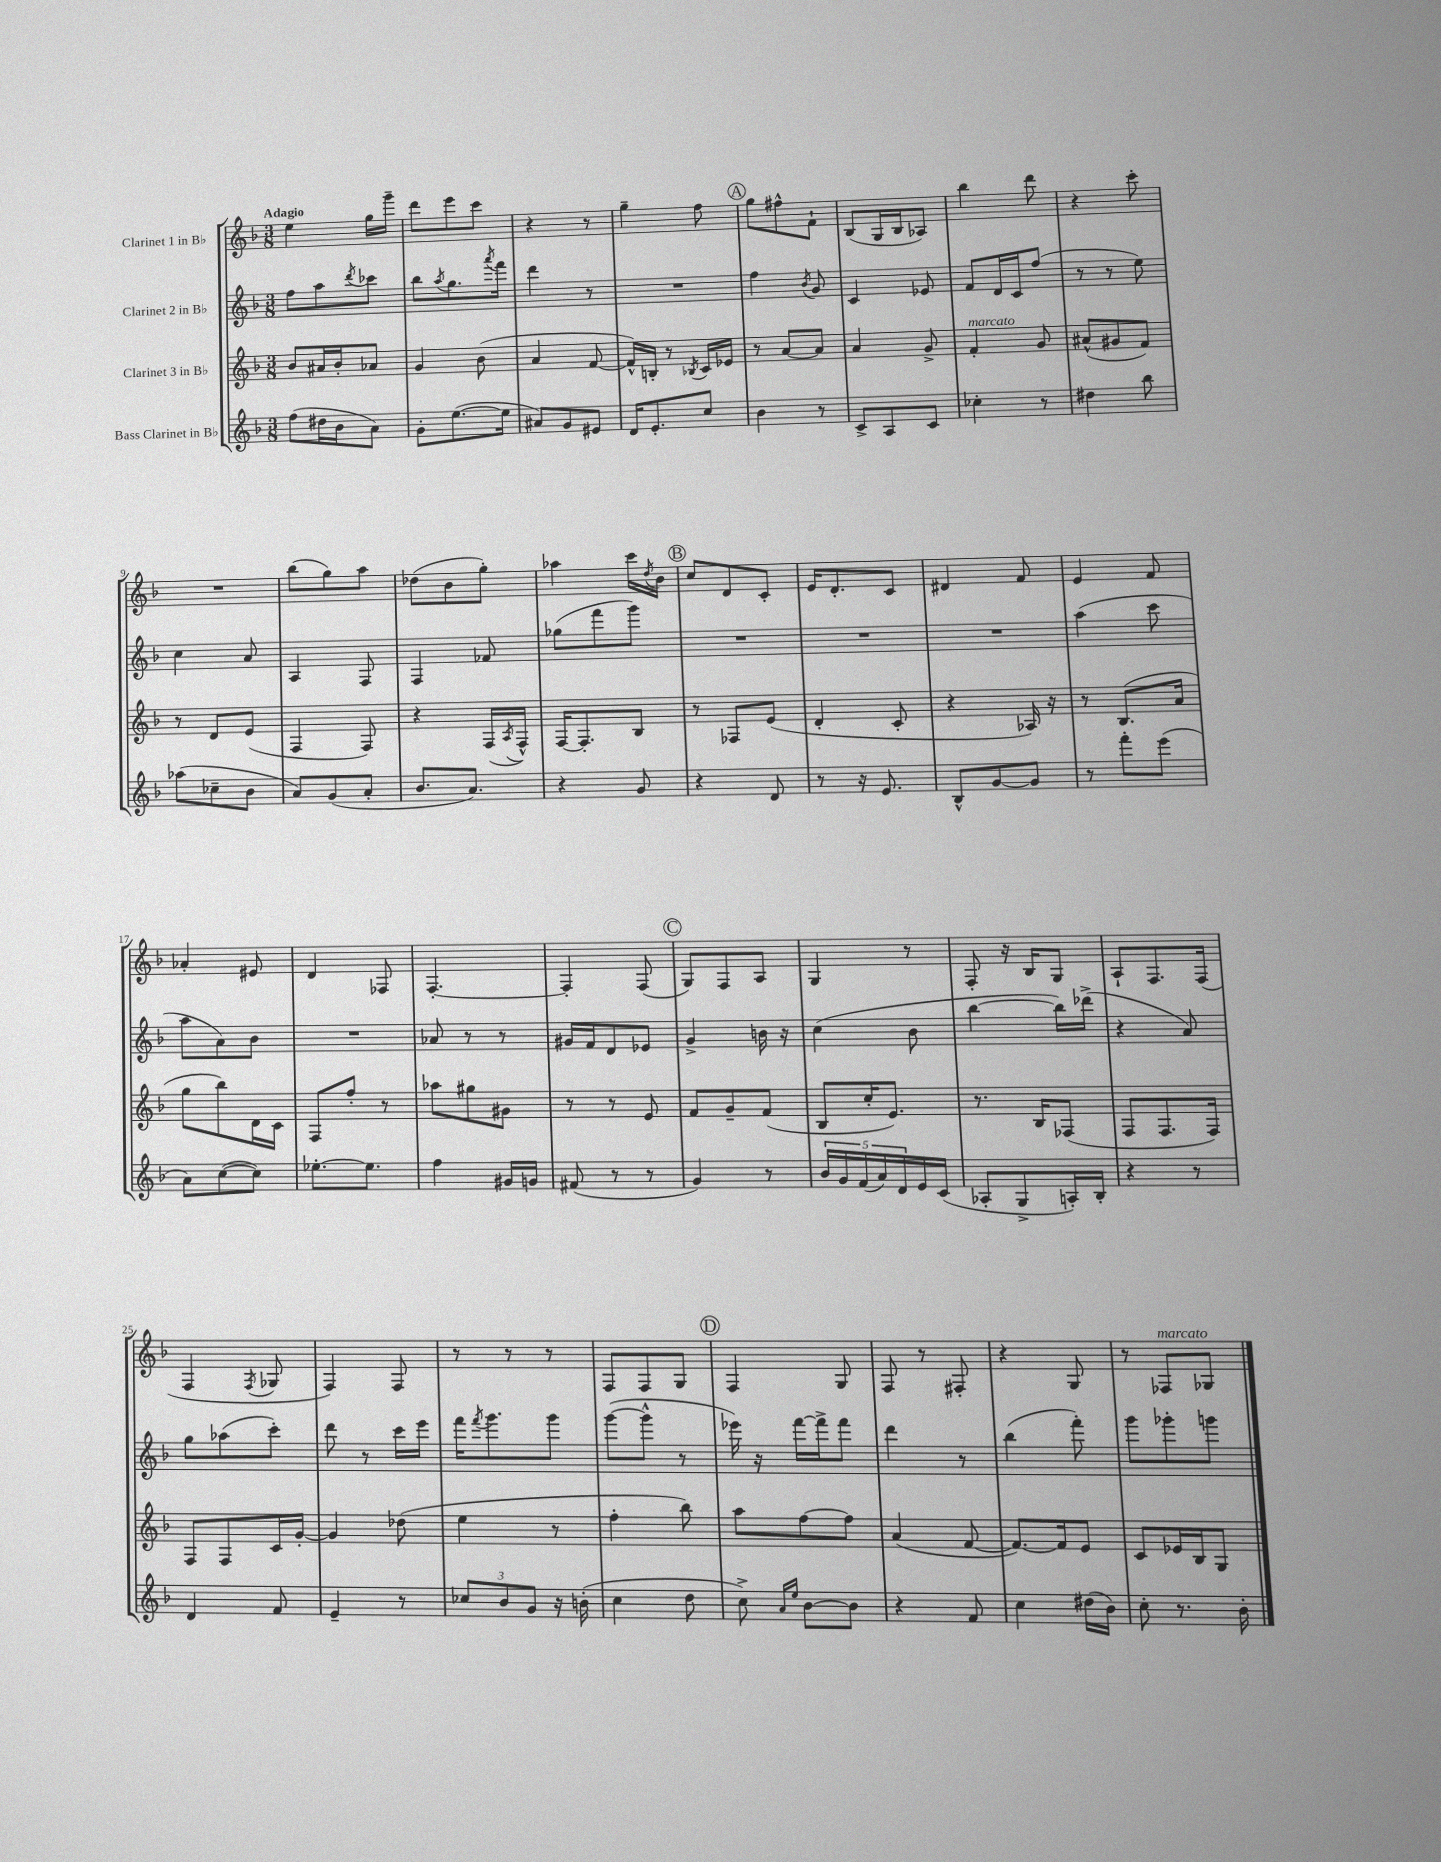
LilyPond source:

<<
\new StaffGroup <<
\new Staff = "s0" \with { instrumentName = "Clarinet 1 in Bb" } {
    \clef treble \key f \major \numericTimeSignature \time 3/8 \tempo "Adagio"
    e''4 g''16 g'''16-- |
    d'''8 e'''8 c'''8 |
    r4 r8 |
    g''4-- f''8 |
    \mark \markup { \circle "A" } g''8 fis''8-^ f'8-! |
    bes8( g16 bes16 aes8) |
    bes''4 d'''8 |
    r4 c'''8-. |
    R4. |
    bes''8( g''8) a''8 |
    des''8( bes'8 g''8-.) |
    aes''4 c'''16 \acciaccatura { d''8 } bes'16 |
    \mark \markup { \circle "B" } c''8 d'8 c'8-. |
    e'16 d'8.-. c'8 |
    dis'4 f'8 |
    e'4 f'8 |
    aes'4-. eis'8 |
    d'4 fes8 |
    f4.~-. |
    f4-. f8( |
    \mark \markup { \circle "C" } g8) f8 a8 |
    g4 r8 |
    f8-. r16 bes16 g8 |
    a8-! f8. f16( |
    f4 \acciaccatura { f8 } ges8 |
    f4) f8 |
    r8 r8 r8 |
    f8 f8 g8 |
    \mark \markup { \circle "D" } f4 g8 |
    f8 r8 fis8-. |
    r4 g8 |
    r8 fes8^\markup { \italic "marcato" } ges8 \bar "|." |
}
\new Staff = "s1" \with { instrumentName = "Clarinet 2 in Bb" } {
    \clef treble \key f \major \numericTimeSignature \time 3/8
    f''8 a''8 \acciaccatura { d'''8 } ces'''8 |
    bes''8 \acciaccatura { a''8 } g''8. \acciaccatura { a'''8 } f'''16 |
    d'''4 r8 |
    R4. |
    \mark \markup { \circle "A" } f''4 \acciaccatura { bes'8 } g'8 |
    c'4 ees'8 |
    f'8 d'16 c'16 f''8( |
    r8 r8 e''8) |
    c''4 a'8 |
    a4 f8 |
    f4 fes'8 |
    ges''8( f'''8 g'''8) |
    \mark \markup { \circle "B" } R4. |
    R4. |
    R4. |
    a''4( c'''8 |
    a''8 a'8) bes'8 |
    R4. |
    aes'8 r8 r8 |
    gis'16 f'16 d'8 ees'8 |
    \mark \markup { \circle "C" } g'4-> b'16 r16 |
    c''4( bes'8 |
    bes''4~ bes''16) des'''16->( |
    r4 a'8) |
    g''8 aes''8( c'''8-.) |
    d'''8 r8 c'''16 e'''16 |
    f'''16 \acciaccatura { f'''8 } g'''8. g'''8 |
    g'''8~( g'''8-^ r8 |
    \mark \markup { \circle "D" } ees'''16) r16 f'''16~ f'''16-> f'''8 |
    d'''4 r8 |
    bes''4( f'''8-.) |
    g'''8 ges'''8-. g'''8 \bar "|." |
}
\new Staff = "s2" \with { instrumentName = "Clarinet 3 in Bb" } {
    \clef treble \key f \major \numericTimeSignature \time 3/8
    bes'8 ais'16 bes'16-. aes'8 |
    g'4 bes'8( |
    a'4 f'8~ |
    f'16-^) b16-. r8 \acciaccatura { bes8 } c'16 ees'16 |
    \mark \markup { \circle "A" } r8 a'8~ a'8 |
    a'4 g'8-> |
    f'4-.^\markup { \italic "marcato" } g'8 |
    ais'8-^( gis'8 f'8) |
    r8 d'8 e'8( |
    f4 f8) |
    r4 f16( \acciaccatura { a8 } f16-^) |
    f16~ f8.-. bes8 |
    \mark \markup { \circle "B" } r8 fes8 e'8( |
    d'4-. c'8-. |
    r4 aes16) r16 |
    r8 bes8.( a'16 |
    g''8 bes''8) d'16 c'16 |
    f8 f''8-. r8 |
    aes''8 gis''8 gis'8 |
    r8 r8 e'8 |
    \mark \markup { \circle "C" } f'8 g'8-- f'8( |
    bes8 c''16-. e'8.) |
    r8. bes16 fes8( |
    f8 f8. f16) |
    f8 f8 c'16 g'16~-. |
    g'4 des''8( |
    e''4 r8 |
    f''4-. bes''8) |
    \mark \markup { \circle "D" } a''8 f''8~ f''8 |
    a'4( f'8~ |
    f'8.~) f'16 e'8 |
    c'8 ees'16 bes16 g8 \bar "|." |
}
\new Staff = "s3" \with { instrumentName = "Bass Clarinet in Bb" } {
    \clef treble \key f \major \numericTimeSignature \time 3/8
    f''8( dis''16 bes'16 a'8) |
    g'8-. e''8.~( e''16 |
    ais'8) g'8 eis'8 |
    d'16 e'8.-. c''8 |
    \mark \markup { \circle "A" } bes'4 r8 |
    c'8-> a8 c'8 |
    ces''4-. r8 |
    dis''4 bes''8 |
    aes''8( ces''8-- bes'8 |
    a'8) g'8( a'8-. |
    bes'8. a'8.) |
    r4 g'8 |
    \mark \markup { \circle "B" } r4 d'8 |
    r8 r16 e'8. |
    bes8-^ g'8~ g'8 |
    r8 f'''8-. e'''8( |
    a'8) c''8~( c''8) |
    ees''8.~-. ees''8. |
    f''4 gis'16 g'16 |
    fis'8( r8 r8 |
    \mark \markup { \circle "C" } g'4) r8 |
    \tuplet 5/4 { bes'16 g'16 f'16( a'16) d'16 } e'16 c'16( |
    aes8-. g8-> a16-.) bes16-. |
    r4 r8 |
    d'4 f'8 |
    e'4-- r8 |
    \tuplet 3/2 { ces''8 bes'8 g'8 } r16 b'16-.( |
    c''4 d''8 |
    \mark \markup { \circle "D" } c''8->) \grace { a'16 e''16 } bes'8~ bes'8 |
    r4 f'8 |
    c''4 dis''16( bes'16) |
    c''8-. r8. bes'16-. \bar "|." |
}
>>
>>
